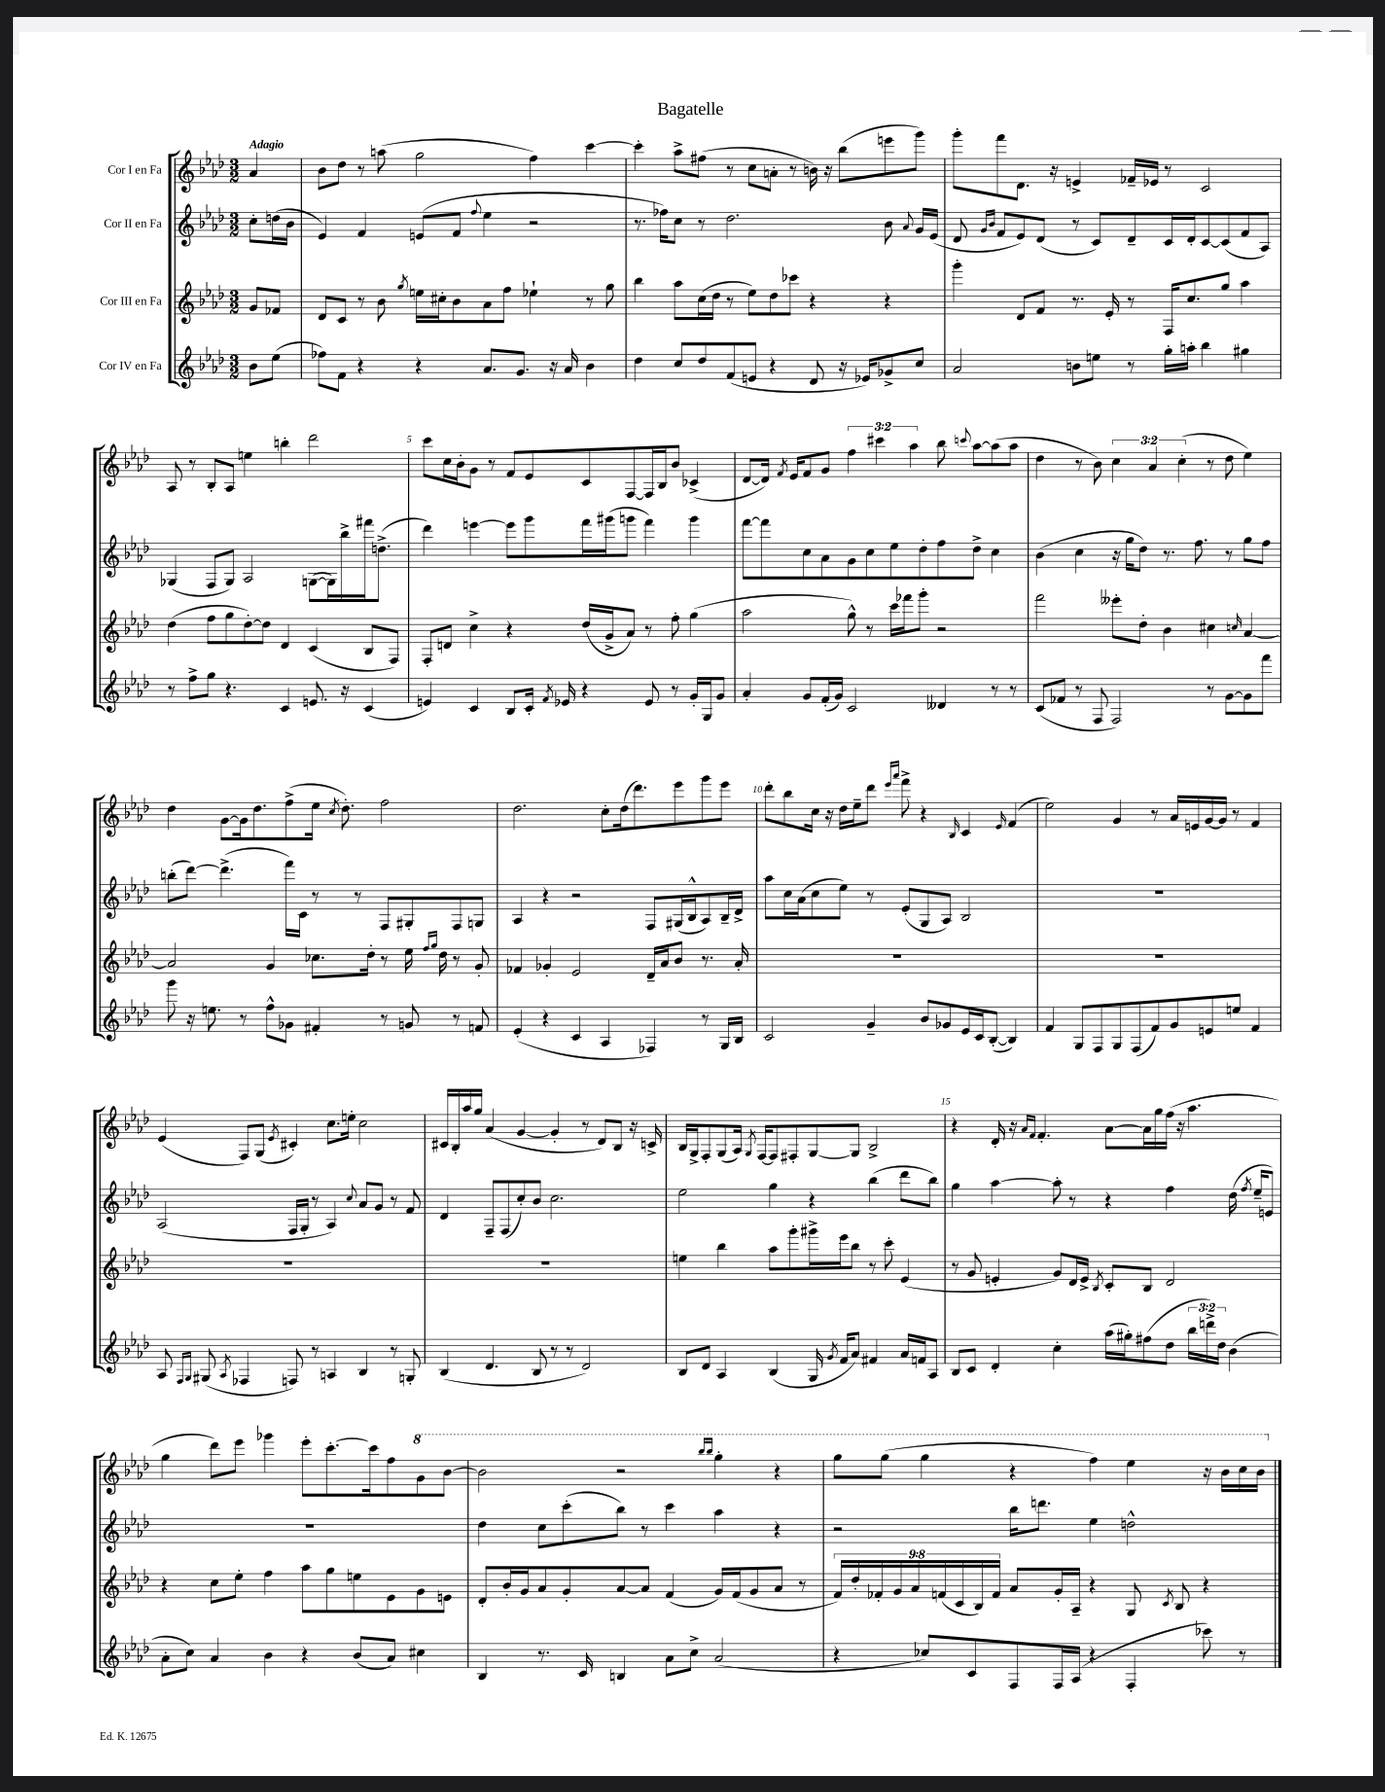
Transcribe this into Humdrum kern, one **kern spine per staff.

**kern	**kern	**kern	**kern
*part4	*part3	*part2	*part1
*staff4	*staff3	*staff2	*staff1
*I"Cor IV en Fa	*I"Cor III en Fa	*I"Cor II en Fa	*I"Cor I en Fa
*clefG2	*clefG2	*clefG2	*clefG2
*k[b-e-a-d-]	*k[b-e-a-d-]	*k[b-e-a-d-]	*k[b-e-a-d-]
*M3/2	*M3/2	*M3/2	*M3/2
=	=	=	=
!	!	!	!LO:TX:a:B:t=Adagio
8b-\L	8g/L	8cc'\L	4a-/
(8ee-\J	8f-X/J	(16ddn\L	.
.	.	16b-\JJ	.
=1	=1	=1	=1
8ff-X\L)	8d-/L	4e-/)	8b-\L
8f\J	8c/J	.	8dd-\J
4r	8r	4f/	8r
.	8b-\	.	(8aan\
.	8qgg/	.	.
4r	16een\LL	(8en/L	2gg\
.	16cc#X'\J	.	.
.	8b-\	8f/J	.
.	.	8qqff/	.
8.a-/L	8a-\	4ee-\	.
.	8ff\J	.	.
8.g/J	.	.	.
.	4ee-X`\	2r	4ff\)
16r	.	.	.
16a-/	.	.	.
4b-\	8r	.	[4ccc\
.	8gg\	.	.
=2	=2	=2	=2
4dd-\	4bb-\	8.r	4ccc'\]
.	.	16ff-X\KL)	.
8cc/L	8aa-\L	8cc\J	8aa-^\L
8dd-/	(16cc\L	8r	(8ff#X\J
.	16dd-\JJ	.	.
(8f/	8r	2.dd-\	8r
8en/J	8ee-\L)	.	8cc\L
4r	8dd-\	.	8an'\J
.	8ccc-X\J	.	8r
8d-/	4r	.	16bn\)
.	.	.	16r
16r	.	.	(8bb-\L
16e-X/KL)	.	.	.
8g-X^/	4r	8b-\	8eeen\
.	.	8qqa-/	.
8cc/J	.	16g/LL	8ggg\J)
.	.	(16e-/JJ	.
=3	=3	=3	=3
2a-/	4ggg'\	8d-/	8ggg'\L
.	.	16qqg/LL	.
.	.	16qqb-/JJ	.
.	.	8f/L	8fff\
.	8d-/L	8e-/)	8.d-\J
.	8f/J	(8d-/J	.
.	.	.	16r
8bn\L	8.r	8r	4en^/
8een\J	.	8c/L)	.
.	16e-'/	.	.
8r	8r	8d-~/	16f-X~/LL
.	.	.	16e-X/JJ
16gg'\LL	16F/KL	16c/L	8r
16aan'\JJ	8.cc/	16d-'/J	.
4bb-\	.	[8c/	2c/
.	8gg/J	(8c/]	.
4gg#X\	4aa-\	8f/	.
.	.	8A-/J)	.
!!LO:LB:g=z
=4	=4	=4	=4
8r	(4dd-\	(4G-X/	8A-/
8ff^\L	.	.	8r
8gg\J	8ff\L	8F/L	8B-'/L
4.r	8gg\	8G-/J)	8A-/J
.	[8dd-'\)	2A-/	4een\
.	8dd-\J]	.	.
4c/	4d-/	.	4bbn'\
8.en/	(4c/	([8Gn\L	2ddd-\
.	.	16G\L])	.
16r	.	16bb-^\	.
(4c/	8B-/L	16fff#X\J	.
.	.	(8.ddn^\J	.
.	8F/J)	.	.
=5	=5	=5	=5
4en/)	8F'/L	4ddd-\)	8ccc\L
.	8dn/J	.	16cc\L
.	.	.	16b-'\J
4c/	4cc^\	[4eeen\	8g\J
.	.	.	8r
8B-/L	4r	8eee\L]	8f/L
16c'/Jk	.	8ggg\	8e-/
8qf/	.	.	.
16e-X/	.	.	.
4r	(16dd-/LL	16fff\L	8c/
.	16g^/J	(16ggg#X\J	.
.	8a-/J)	8gggn\J	[8F/
8e-/	8r	4fff\)	16F/L]
.	.	.	16B-/J
8r	8ff'\	.	8b-/J
16g'/LL	(4gg\	4ggg\	(4c-X^/
16G/J	.	.	.
8g/J	.	.	.
=6	=6	=6	=6
4a-'/	2aa-\	[8fff\L	[8d-/L
.	.	8fff\]	16d-/Jk])
.	.	.	8qf/
.	.	.	16e-/KL
8g/L	.	8cc\	8f/
(16f'/L	.	8a-\	8g/J
16g/JJ)	.	.	.
2c/	8gg^^\)	8g\	6ff\
.	8r	8cc\	.
.	.	.	6ccc#X\
.	16ccc\LL	8ee-\	.
.	16fff-X\J	.	.
.	.	.	6aa-\
.	8ggg'\J	8dd-'\	.
4d--X/	2r	8ff\	8bb-\
.	.	.	8qqcccn/
.	.	8dd-^\J	[8aa-\L
8r	.	4cc\	(8aa-\]
8r	.	.	8aa-\J
=7	=7	=7	=7
(8c/L	2fff\	(4b-\	4dd-\
8f-X/J	.	.	.
8r	.	4cc\	8r
8F/	.	.	8b-\)
2F/)	8eee--X'\L	16r	6cc\
.	.	16gg\KL	.
.	8dd-'\J	8dd-\J)	.
.	.	.	6a-/
.	4b-\	8.r	.
.	.	.	(6cc'\
.	.	8.ff\	.
8r	4cc#X\	.	8r
[8g\L	.	8r	8dd-\
.	16qqccn/	.	.
8g\]	[4a-/	8gg\L	4ee-\)
8fff\J	.	8ff\J	.
!!LO:LB:g=z
=8	=8	=8	=8
8ggg\	2a-/]	(8bbn'\L	4dd-\
16r	.	[8ddd-\J)	.
8.een\	.	.	.
.	.	(4.ddd-^\]	[8g\L
8r	.	.	16g\k]
.	.	.	8.dd-\
8ff^^\L	4g/	.	.
8g-X\J	.	16fff\LL)	(8ff^\
.	.	16c\JJ	.
4f#X'/	8.cc-X\L	8r	16ee-\Jk
.	.	.	8qcc/
.	.	.	8.dd-'\)
.	.	8r	.
.	16dd-'\Jk	.	.
8r	8r	8F/L	2ff\
8gn/	16ee-\	8G#X'/	.
.	16qqff/LL	.	.
.	16qqgg/JJ	.	.
.	16dd-\	.	.
8r	8r	8F/	.
8fn/	8g'/	8Gn/J	.
=9	=9	=9	=9
(4e-'/	4f-X/	4A-/	2.dd-\
4r	4g-X'/	4r	.
4c/	2e-/	2r	.
4A-/	.	.	8cc'\L
.	.	.	(16dd-\k
.	.	.	8.ddd-\)
4F-X/)	16d-~/LL	8F/L	.
.	16a-/J	.	.
.	8b-/J	(16G#X/L	8eee-\
.	.	16B-^^/J	.
8r	8.r	8A-/)	8ggg\
16G/LL	.	16B-~/L	8eee-\J
16B-/JJ	16a-'/	16d-^/JJ	.
=10	=10	=10	=10
2c/	1.r	8aa-\L	8ddd-'\L
.	.	16cc\L	8bb-\
.	.	(16a-\J	.
.	.	8cc\	16cc\Jk
.	.	.	16r
.	.	8ee-\J)	16dd-\LL
.	.	.	16ee-~\J
4g~/	.	8r	8ddd-\J
.	.	.	16qqeee-/LL
.	.	.	16qqaaa-/JJ
.	.	(8e-'/L	8fff^\
8b-/L	.	8G/	4r
8g-X/	.	8A-/J)	.
.	.	.	16qqB-/
16e-/L	.	2B-/	4c/
16c/J	.	.	.
([8B-'/J	.	.	.
.	.	.	16qqe-/
4B-/])	.	.	(4f/
=11	=11	=11	=11
4f/	1.r	1.r	2ee-\)
8G/L	.	.	.
8F/	.	.	.
8G/	.	.	4g/
(8F/	.	.	.
8f/)	.	.	8r
8g/	.	.	16a-/LL
.	.	.	16en/
8en/	.	.	[16g/
.	.	.	16g/JJ]
8een/J	.	.	8r
4f/	.	.	4f/
!!LO:LB:g=z
=12	=12	=12	=12
8A-/	1.r	(2A-/	(4e-/
16qqF/LL	.	.	.
16qqG/JJ	.	.	.
(8G#X/	.	.	.
8qA-/	.	.	.
4F-X/	.	.	8F/L)
.	.	.	(8G/J
.	.	.	8qe-/
8Fn/)	.	16F/LL	4c#X'/)
.	.	16G'/JJ	.
8r	.	8r	.
4An/	.	4A-/)	8.cc\L
.	.	.	16een'\Jk
.	.	8qqcc/	.
4B-/	.	8a-/L	2cc\
.	.	8g/J	.
8r	.	8r	.
8Gn'/	.	8f/	.
=13	=13	=13	=13
(4B-/	1.r	4d-/	16c#X/LL
.	.	.	16B-'/
.	.	.	16aa-/
.	.	.	16gg/JJ
4.d-/	.	8F~/L	(4a-/
.	.	(8F/	.
.	.	8cc'/)	[4g/
8B-/	.	8b-/J	.
8r	.	2.cc\	4g'/]
8r	.	.	.
2d-/)	.	.	8r
.	.	.	8d-/L)
.	.	.	8B-/J
.	.	.	16r
.	.	.	16cn^/
=14	=14	=14	=14
8B-/L	4een\	2ee-\	16B-/LL
.	.	.	16G^/J
8d-/J	.	.	8F'/
4A-/	4bb-\	.	(8G/
.	.	.	16A-/Jk)
.	.	.	8qG/
.	.	.	[16F/KL
(4B-/	8aa-\L	4gg\	8F/]
.	8ggg'\	.	8F#X'/
16G/	16ggg#X^\L	4r	[8G/
8qg/	.	.	.
16f/KL	16eee-\J	.	.
8a-/J)	8bb-\J	.	8G/J]
4f#X/	8r	(4bb-\	2B-^/
.	8ccc'\	.	.
16a-/LL	(4e-/	8ddd-\L	.
16fn/J	.	.	.
8A-/J	.	8bb-\J)	.
=15	=15	=15	=15
8B-/L	8r	4gg\	4r
8c/J	8g/	.	.
4d-'/	4en'/	[4aa-\	16d-'/
.	.	.	16r
.	.	.	16qqa-/LL
.	.	.	16qqf/JJ
.	.	.	4.f'/
4cc'\	8g/L)	8aa-'\]	.
.	16d-/L	8r	.
.	16e^/JJ	.	.
.	8qB-/	.	.
(16aa-\LL	8c'/L	4r	[8a-\L
16gg#X'\J)	.	.	.
(8ff#X\	8B-/J	.	16a-\L]
.	.	.	16gg\
8dd-\J	2d-/	4ff\	(16ff\JJ
.	.	.	16r
24bb-\LL	.	.	4.aa-\
24dddn^\)	.	.	.
24dd-\JJ	.	.	.
(4b-\	.	(16dd-\	.
.	.	8qff/	.
.	.	16ee-~/KL	.
.	.	8en/J)	.
!!LO:LB:g=z
=16	=16	=16	=16
8a-'\L	4r	1.r	4gg\
8cc\J)	.	.	.
4a-/	8cc\L	.	8ddd-\L)
.	8ee-'\J	.	8eee-\J
4b-\	4ff\	.	4ggg-X\
4r	8aa-\L	.	8eee-'\L
.	8gg\	.	[8.ccc'\
(8b-/L	8een\	.	.
.	.	.	16ccc\k]
8a-/J)	8e-\	.	8ff\
*	*	*	*8va
4cc#X\	8g\	.	8gg\
.	8en\J	.	[8bb-\J
=17	=17	=17	=17
4B-/	8d-'/L	4dd-\	2bb-\]
.	16b-'/L	.	.
.	16g/J	.	.
8.r	8a-/	8cc\L	.
.	8g'/	(8ccc'\	.
16c/	.	.	.
4Bn/	[8a-/	8bb-\J)	2r
.	8a-/J]	8r	.
8a-\L	(4f/	4ccc\	.
8cc^\J	.	.	.
.	.	.	16qqbbb-/LL
.	.	.	16qqbbb-/JJ
(2a-/	16g/LL)	4aa-\	4ggg'\
.	(16f/J	.	.
.	8g/	.	.
.	8a-/J	4r	4r
.	8r	.	.
=18	=18	=18	=18
4r	18f/LL)	2r	8ggg\L
.	18dd-'/	.	.
.	18f-X'/	.	.
.	.	.	(8ggg\J
.	18g/	.	.
.	18a-/	.	.
8cc-X/L)	.	.	4ggg\
.	(18fn/	.	.
.	18c/	.	.
8c/	.	.	.
.	18B-/)	.	.
.	18f/JJ	.	.
8F/	8a-/L	16bb-\KL	4r
.	.	8.dddn\J	.
16F/L	16g'/L	.	.
(16A-/JJ	16A-~/JJ	.	.
4r	4r	4ee-\	4fff\)
4F'/	8G/	2ddn^^\	4eee-\
.	8qc/	.	.
.	8B-/	.	.
8ccc-X\)	4r	.	16r
.	.	.	16bb-\LL
8r	.	.	16ccc\
.	.	.	16bb-\JJ
*	*	*	*X8va
==	==	==	==
*-	*-	*-	*-
